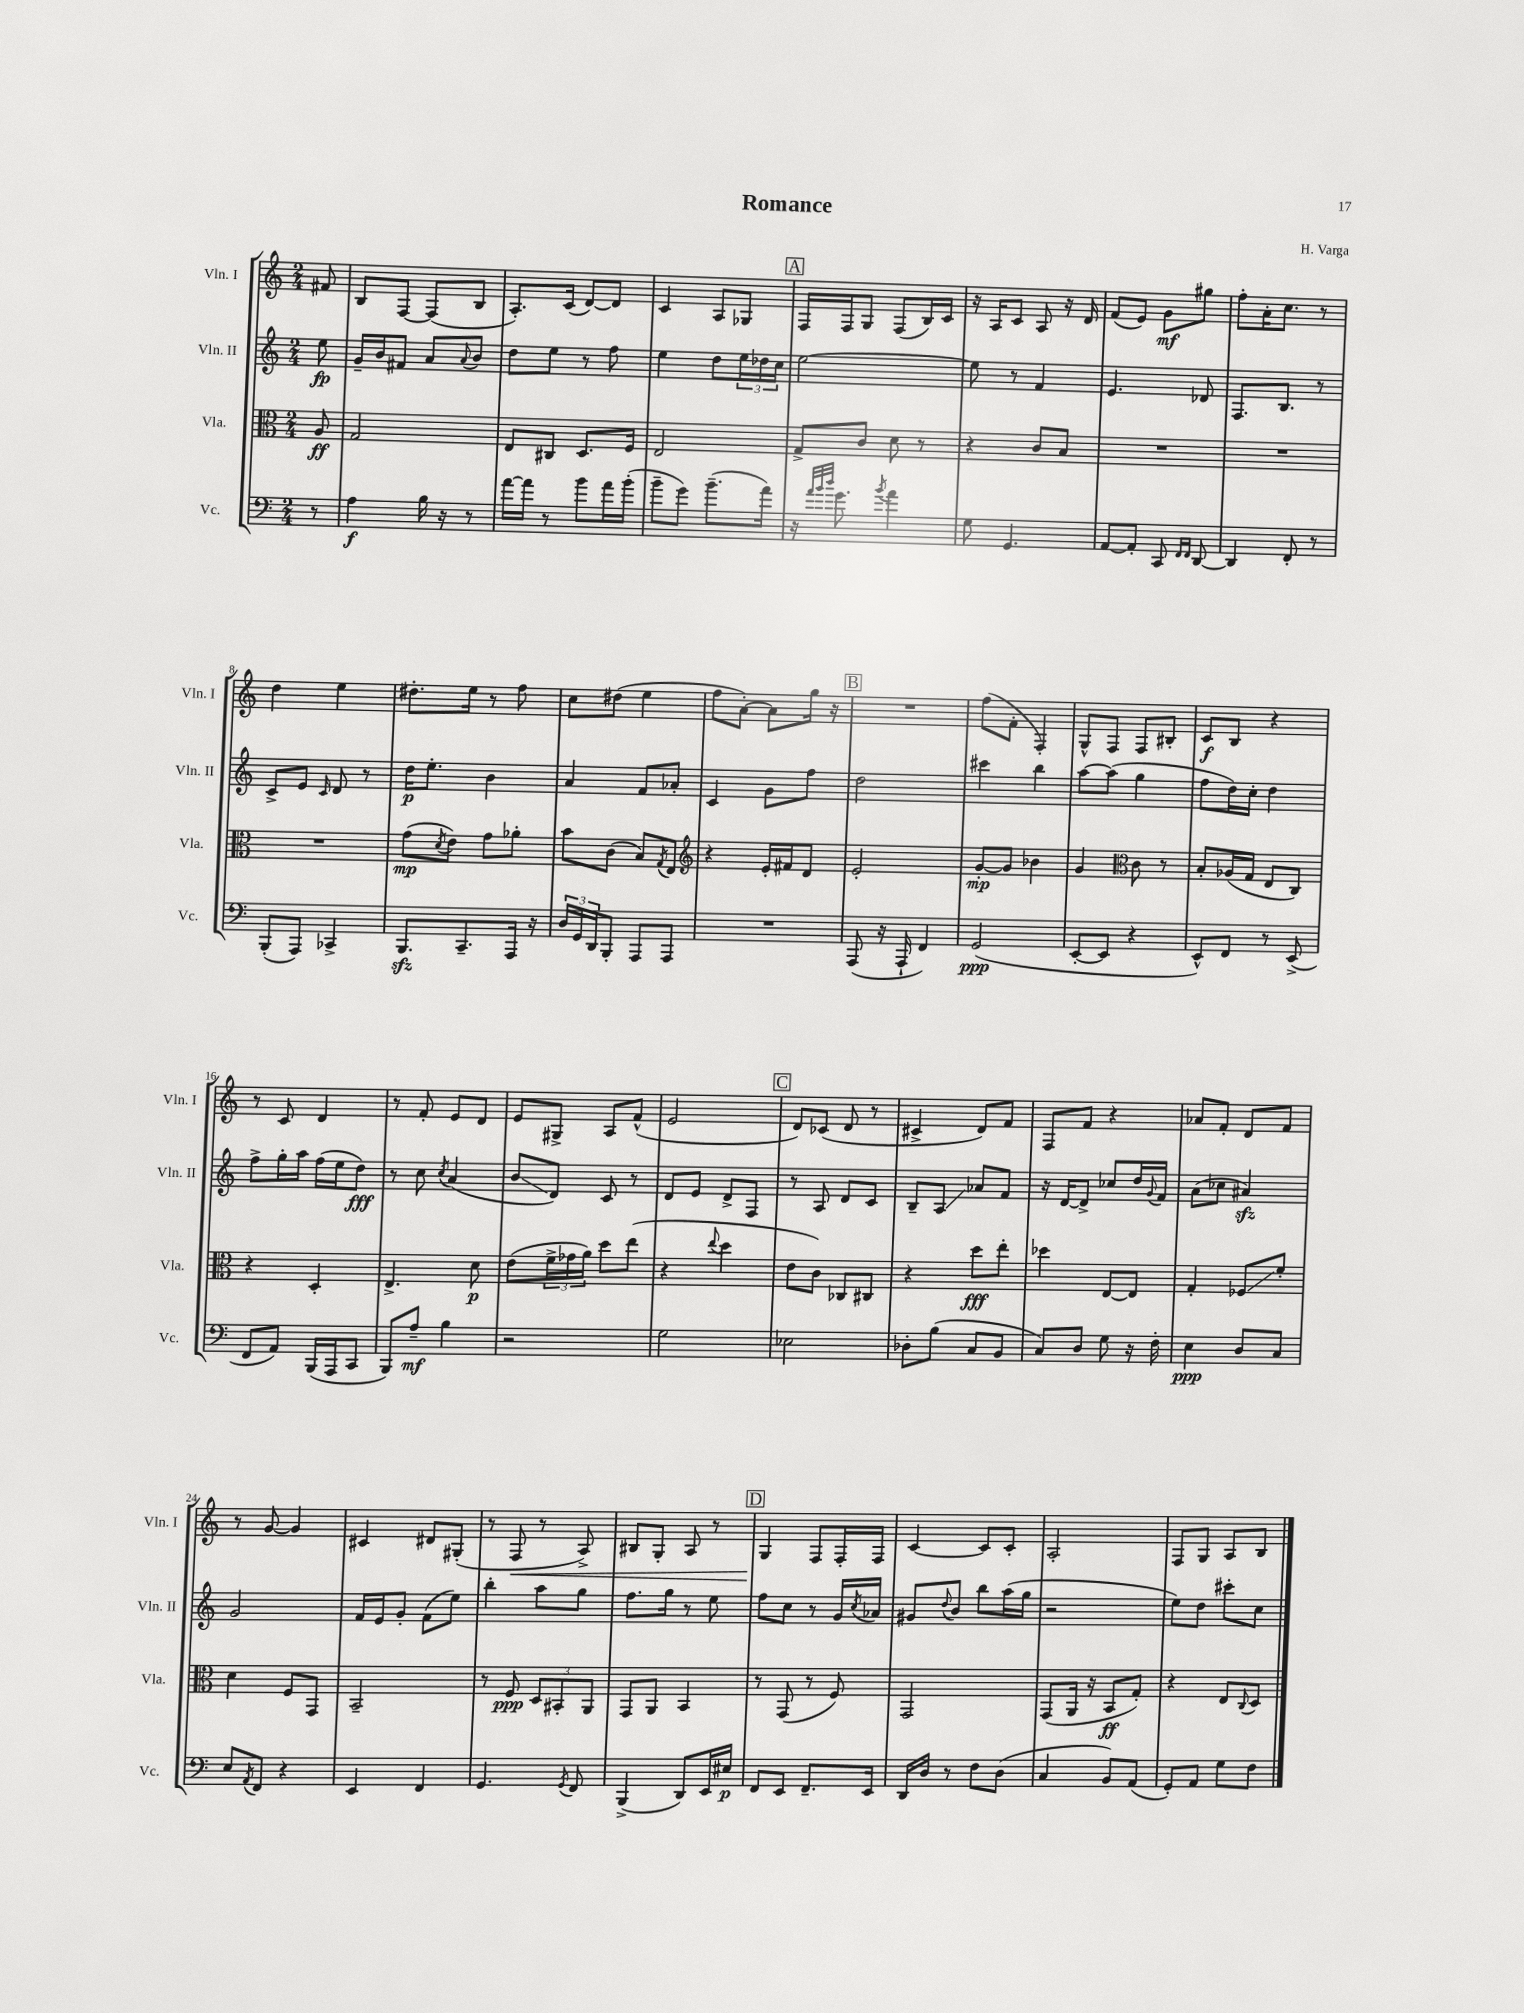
\header { title = "Romance" composer = "H. Varga" }
<<
\new StaffGroup <<
\new Staff = "s0" \with { instrumentName = "Vln. I" shortInstrumentName = "Vln. I" } {
    \clef treble \key c \major \numericTimeSignature \time 2/4 \partial 8
    fis'8 |
    b8 f8~ f8( b8 |
    a8.-.) c'16( d'8~) d'8 |
    c'4 a8 ges8 |
    \mark \markup { \box "A" } f16 f16 g8 f8( b16) c'16 |
    r16 a16 c'8 a8 r16 d'16 |
    f'8( e'8) g'8\mf gis''8 |
    f''8-. a'16-. c''8. r8 |
    d''4 e''4 |
    dis''8.-. e''16 r8 f''8 |
    c''8 dis''8( e''4 |
    f''8 a'8~-.) a'8 g''16 r16 |
    \mark \markup { \box "B" } R2 |
    f''8( f'8-. f4-.) |
    g8-^ f8 f8 bis8-. |
    c'8\f b8 r4 |
    r8 c'8 d'4 |
    r8 f'8-. e'8 d'8 |
    e'8 gis8-> a8 f'8-^( |
    e'2 |
    \mark \markup { \box "C" } d'8) ces'8( d'8 r8 |
    cis'4-> d'8) f'8 |
    f8 f'8 r4 |
    aes'8 f'8-. d'8 f'8 |
    r8 g'8~ g'4 |
    cis'4 dis'8 gis8-.( |
    r8 f8\< r8 a8->) |
    bis8 g8-. a8 r8 |
    \mark \markup { \box "D" } g4\! f8 f16-. f16 |
    c'4~ c'8 c'8-. |
    a2-. |
    f8 g8 a8 b8 \bar "|." |
}
\new Staff = "s1" \with { instrumentName = "Vln. II" shortInstrumentName = "Vln. II" } {
    \clef treble \key c \major \numericTimeSignature \time 2/4 \partial 8
    e''8\fp |
    g'16-- b'16 fis'8 a'8 \appoggiatura { a'8 } b'8 |
    d''8 e''8 r8 f''8 |
    e''4 d''8 \tuplet 3/2 { e''16 des''16 c''16 } |
    \mark \markup { \box "A" } e''2~ |
    e''8 r8 f'4 |
    e'4. des'8 |
    f8. b8. r8 |
    c'8-> e'8 \grace { c'16 } d'8 r8 |
    d''16\p e''8.-. b'4 |
    a'4 f'8 aes'8-. |
    c'4 g'8 f''8 |
    \mark \markup { \box "B" } d''2 |
    cis'''4 b''4 |
    a''8~ a''8( g''4 |
    f''8 d''16) c''16-. d''4 |
    f''8-> g''16-. a''16 f''16( e''16 d''8\fff) |
    r8 c''8 \acciaccatura { c''8 } a'4( |
    b'8\glissando d'8) c'8 r8 |
    d'8 e'8 d'8-> f8 |
    \mark \markup { \box "C" } r8 a8 d'8 c'8 |
    b8-- a8\glissando aes'8 f'8 |
    r16 d'16~ d'8-> ces''8 d''16 \appoggiatura { g'8 } f'16 |
    a'8( ces''8 ais'4\sfz) |
    g'2 |
    f'16 e'16 g'8-. f'8( e''8) |
    b''4-. a''8 g''8 |
    f''8. g''16 r8 e''8 |
    \mark \markup { \box "D" } f''8 c''8 r8 g'16 \acciaccatura { c''8 } aes'16 |
    gis'8 \appoggiatura { d''8 } b'8 b''8 a''16( g''16 |
    r2 |
    e''8) d''8 cis'''8-. c''8 \bar "|." |
}
\new Staff = "s2" \with { instrumentName = "Vla." shortInstrumentName = "Vla." } {
    \clef alto \key c \major \numericTimeSignature \time 2/4 \partial 8
    a8\ff |
    g2 |
    e8 cis8 d8. f16 |
    e2 |
    \mark \markup { \box "A" } g8-> c'8 d'8 r8 |
    r4 c'8 b8 |
    R2 |
    R2 |
    R2 |
    g'8\mp( \acciaccatura { d'8 } e'8) g'8 aes'8-. |
    b'8 c'8( b8) \acciaccatura { g8 } e8 |
    \clef treble r4 e'16-. fis'16 d'8 |
    \mark \markup { \box "B" } e'2-. |
    g'8~-.\mp g'8 bes'4 |
    g'4 \clef alto c'8 r8 |
    b8-. aes16( g16 e8 c8) |
    r4 d4-. |
    e4.-> d'8\p |
    e'8( \tuplet 3/2 { f'16-> ges'16 a'16) } d''8 e''8( |
    r4 \appoggiatura { e''8 } d''4 |
    \mark \markup { \box "C" } e'8 c'8) ces8 cis8 |
    r4 d''8\fff e''8-. |
    des''4 e8~ e8 |
    g4-. fes8\glissando f'8-. |
    d'4 f8 g,8 |
    b,2-- |
    r8 f8\ppp \tuplet 3/2 { d8 bis,8-. a,8 } |
    g,8 a,8 b,4 |
    \mark \markup { \box "D" } r8 g,8( r8 f8) |
    g,2 |
    g,8( a,16 r16 b,8\ff g8-.) |
    r4 e8 \appoggiatura { c8 } d8 \bar "|." |
}
\new Staff = "s3" \with { instrumentName = "Vc." shortInstrumentName = "Vc." } {
    \clef bass \key c \major \numericTimeSignature \time 2/4 \partial 8
    r8 |
    a4\f b16 r16 r8 |
    a'16~ a'16 r8 b'8 a'16 b'16-.( |
    b'8-- g'8) b'8.--( a'16) |
    \mark \markup { \box "A" } r16 \grace { a'32 b'32 d''32 } g'8. \acciaccatura { b'8 } a'4 |
    g8 g,4. |
    a,8~ a,8-. c,8 \grace { f,16 f,16 } d,8~ |
    d,4 f,8-. r8 |
    b,,8-.( a,,8) ces,4-> |
    b,,8.\sfz c,8.-- a,,16 r16 |
    \tuplet 3/2 { d16 g,16 d,16 } b,,8-. a,,8 a,,8 |
    R2 |
    \mark \markup { \box "B" } a,,8( r16 a,,16-! f,4) |
    g,2\ppp( |
    e,8~-. e,8 r4 |
    e,8-^) f,8 r8 e,8->( |
    f,8 a,8) b,,16( a,,16 c,8 |
    b,,8) a8--\mf b4 |
    r2 |
    g2 |
    \mark \markup { \box "C" } ees2 |
    des8-. b8( c8 b,8 |
    c8) d8 g8 r16 f16-. |
    e4\ppp d8 c8 |
    e8 \acciaccatura { a,8 } f,8 r4 |
    e,4 f,4 |
    g,4. \acciaccatura { g,8 } f,8 |
    b,,4->( d,8) e,16 eis16\p |
    \mark \markup { \box "D" } f,8 e,8 f,8.-- e,16 |
    d,16 d16 r8 f8 d8( |
    c4 b,8) a,8( |
    g,8-.) a,8 g8 f8 \bar "|." |
}
>>
>>
